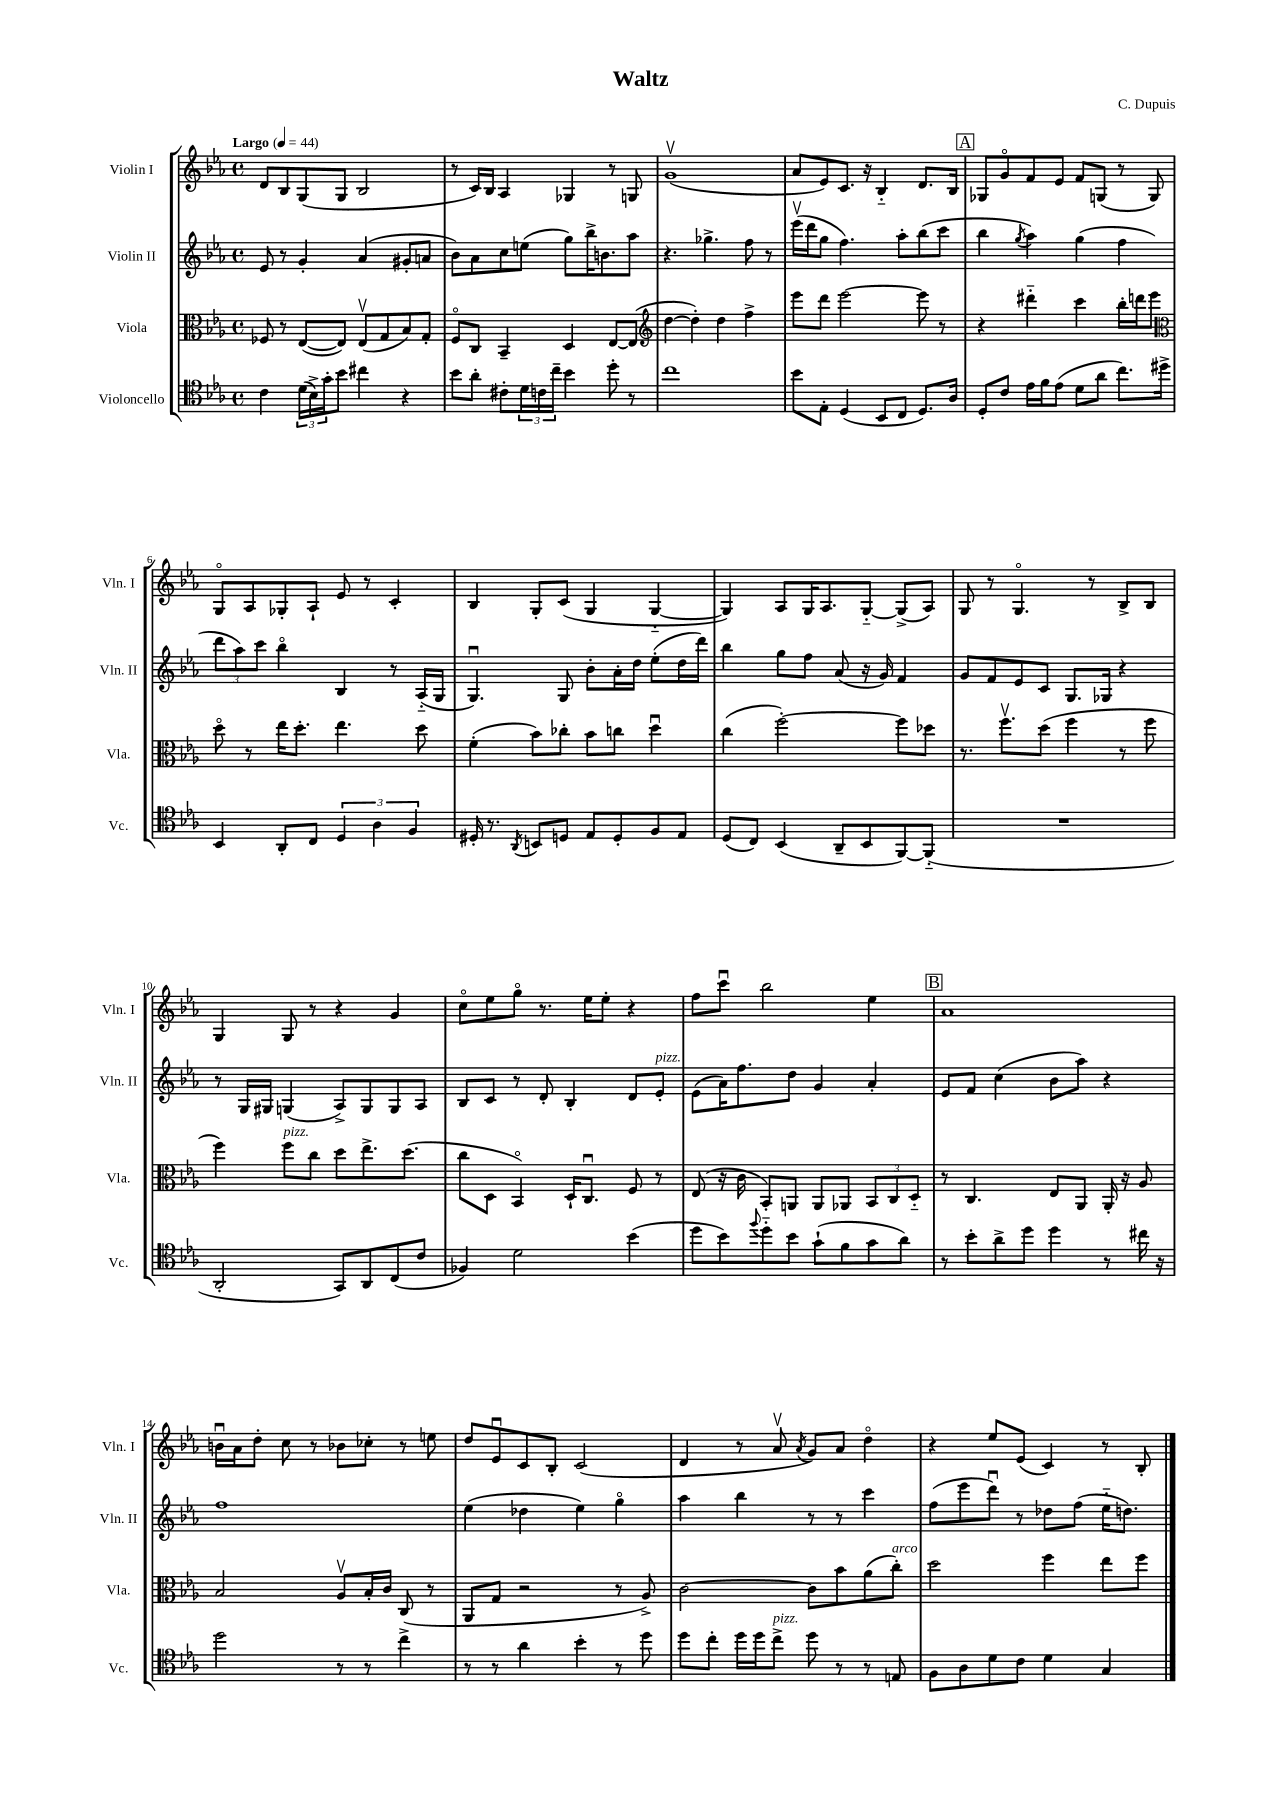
\header { title = "Waltz" composer = "C. Dupuis" }
<<
\new StaffGroup <<
\new Staff = "s0" \with { instrumentName = "Violin I" shortInstrumentName = "Vln. I" } {
    \clef treble \key ees \major \defaultTimeSignature \time 4/4 \tempo "Largo" 4 = 44
    d'8 bes8 g8( g8 bes2 |
    r8 c'16) bes16 aes4 ges4 r8 g8 |
    g'1\upbow( |
    aes'8 ees'8) c'8. r16 bes4-_ d'8. bes16 |
    \mark \markup { \box "A" } ges8 g'8\flageolet f'8 ees'8 f'8 g8( r8 g8) |
    g8\flageolet aes8 ges8-. aes8-! ees'8 r8 c'4-. |
    bes4 g8-. c'8( g4 g4~-_ |
    g4) aes8 g16 aes8. g8~-_ g8->( aes8) |
    g8 r8 g4.\flageolet r8 bes8-> bes8 |
    g4 g8 r8 r4 g'4 |
    c''8\flageolet ees''8 g''8\flageolet r8. ees''16 ees''8-. r4 |
    f''8 c'''8\downbow bes''2 ees''4 |
    \mark \markup { \box "B" } aes'1 |
    b'16\downbow aes'16 d''8-. c''8 r8 bes'8 ces''8-. r8 e''8 |
    d''8 ees'8\downbow c'8 bes8-. c'2( |
    d'4 r8 aes'8\upbow \acciaccatura { aes'8 } g'8) aes'8 d''4\flageolet |
    r4 ees''8 ees'8( c'4) r8 bes8-. \bar "|." |
}
\new Staff = "s1" \with { instrumentName = "Violin II" shortInstrumentName = "Vln. II" } {
    \clef treble \key ees \major \defaultTimeSignature \time 4/4
    ees'8 r8 g'4-. aes'4( gis'8-. a'8 |
    bes'8) aes'8 c''8 e''8( g''8) bes''16-> b'8. aes''8 |
    r4. ges''4.-> f''8 r8 |
    ees'''16\upbow( d'''16 g''8 f''4.) aes''8-. bes''8( c'''8 |
    \mark \markup { \box "A" } bes''4 \acciaccatura { g''8 } aes''4) g''4( f''4 |
    \tuplet 3/2 { d'''8 aes''8) c'''8 } bes''4\flageolet bes4 r8 aes16-_( g16 |
    g4.\downbow) g8 bes'8-. aes'16-. d''16 ees''8-.( d''16 d'''16) |
    bes''4 g''8 f''8 aes'8( r16 g'16) f'4 |
    g'8 f'8 ees'8 c'8 g8. ges16 r4 |
    r8 g16 gis16 g4( aes8->) g8 g8 aes8 |
    bes8 c'8 r8 d'8-. bes4-. d'8 ees'8-.^\markup { \italic "pizz." } |
    ees'8( aes'16) f''8. d''8 g'4 aes'4-. |
    \mark \markup { \box "B" } ees'8 f'8 c''4( bes'8 aes''8) r4 |
    f''1 |
    ees''4( des''4 ees''4) g''4\flageolet |
    aes''4 bes''4 r8 r8 c'''4 |
    f''8( ees'''8 d'''8\downbow) r8 des''8 f''8( ees''16-_ d''8.) \bar "|." |
}
\new Staff = "s2" \with { instrumentName = "Viola" shortInstrumentName = "Vla." } {
    \clef alto \key ees \major \defaultTimeSignature \time 4/4
    fes8 r8 ees8~( ees8) ees8\upbow( g8 bes8) g8-. |
    f8\flageolet c8 bes,4-- d4 ees8~ ees8( |
    \clef treble d''4~ d''4-.) d''4 f''4-> |
    ees'''8 d'''8 ees'''2~ ees'''8 r8 |
    \mark \markup { \box "A" } r4 dis'''4-_ c'''4 bes''16-. d'''16 ees'''8 |
    \clef alto d''8\flageolet r8 ees''16 d''8.-. ees''4. d''8 |
    f'4-.( bes'8) ces''8-. bes'8 c''8 d''4\downbow |
    c''4( f''2~-.) f''8 des''8 |
    r8. f''8.\upbow d''8( f''4 r8 f''8 |
    f''4) f''8^\markup { \italic "pizz." } c''8 d''8 ees''8.-> d''8.( |
    c''8 d8 bes,4\flageolet) d16-! c8.\downbow f8 r8 |
    ees8( r16 c'16 bes,8-.) a,8 a,8 aes,8 \tuplet 3/2 { bes,8 c8 d8-_ } |
    \mark \markup { \box "B" } r8 c4. ees8 aes,8 aes,16-. r16 aes8 |
    bes2 aes8\upbow bes16-. c'16 c8( r8 |
    aes,8 g8 r2 r8 aes8->) |
    c'2~ c'8 bes'8 aes'8( c''8-.^\markup { \italic "arco" }) |
    d''2 f''4 ees''8 f''8 \bar "|." |
}
\new Staff = "s3" \with { instrumentName = "Violoncello" shortInstrumentName = "Vc." } {
    \clef tenor \key ees \major \defaultTimeSignature \time 4/4
    c'4 \tuplet 3/2 { d'16( bes16->) g'16-. } bes'8 cis''4 r4 |
    bes'8 aes'8-. cis'8-. \tuplet 3/2 { d'16 c'16 c''16-- } bes'4 d''8-. r8 |
    c''1 |
    bes'8 ees8-. d4( bes,8 c8 d8.) aes16 |
    \mark \markup { \box "A" } d8-. c'8 ees'16 f'16 ees'8( d'8 aes'8 c''8.) dis''16-> |
    bes,4 aes,8-. c8 \tuplet 3/2 { d4 aes4 f4 } |
    dis16-. r8. \acciaccatura { aes,8 } b,8 d8 ees8 d8-. f8 ees8 |
    d8( c8) bes,4( aes,8-- bes,8 f,8~) f,8-_( |
    R1 |
    aes,2-. g,8) aes,8 c8( c'8 |
    fes4) d'2 bes'4( |
    d''8 bes'8) \appoggiatura { f''8 } d''8-_ bes'8 g'8-!( f'8 g'8 aes'8) |
    \mark \markup { \box "B" } r8 bes'8-. aes'8-> d''8 d''4 r8 cis''16 r16 |
    d''2 r8 r8 c''4-> |
    r8 r8 aes'4 bes'4-. r8 d''8 |
    d''8 c''8-. d''16 d''16 c''8->^\markup { \italic "pizz." } d''8 r8 r8 e8 |
    f8 aes8 d'8 c'8 d'4 g4 \bar "|." |
}
>>
>>
